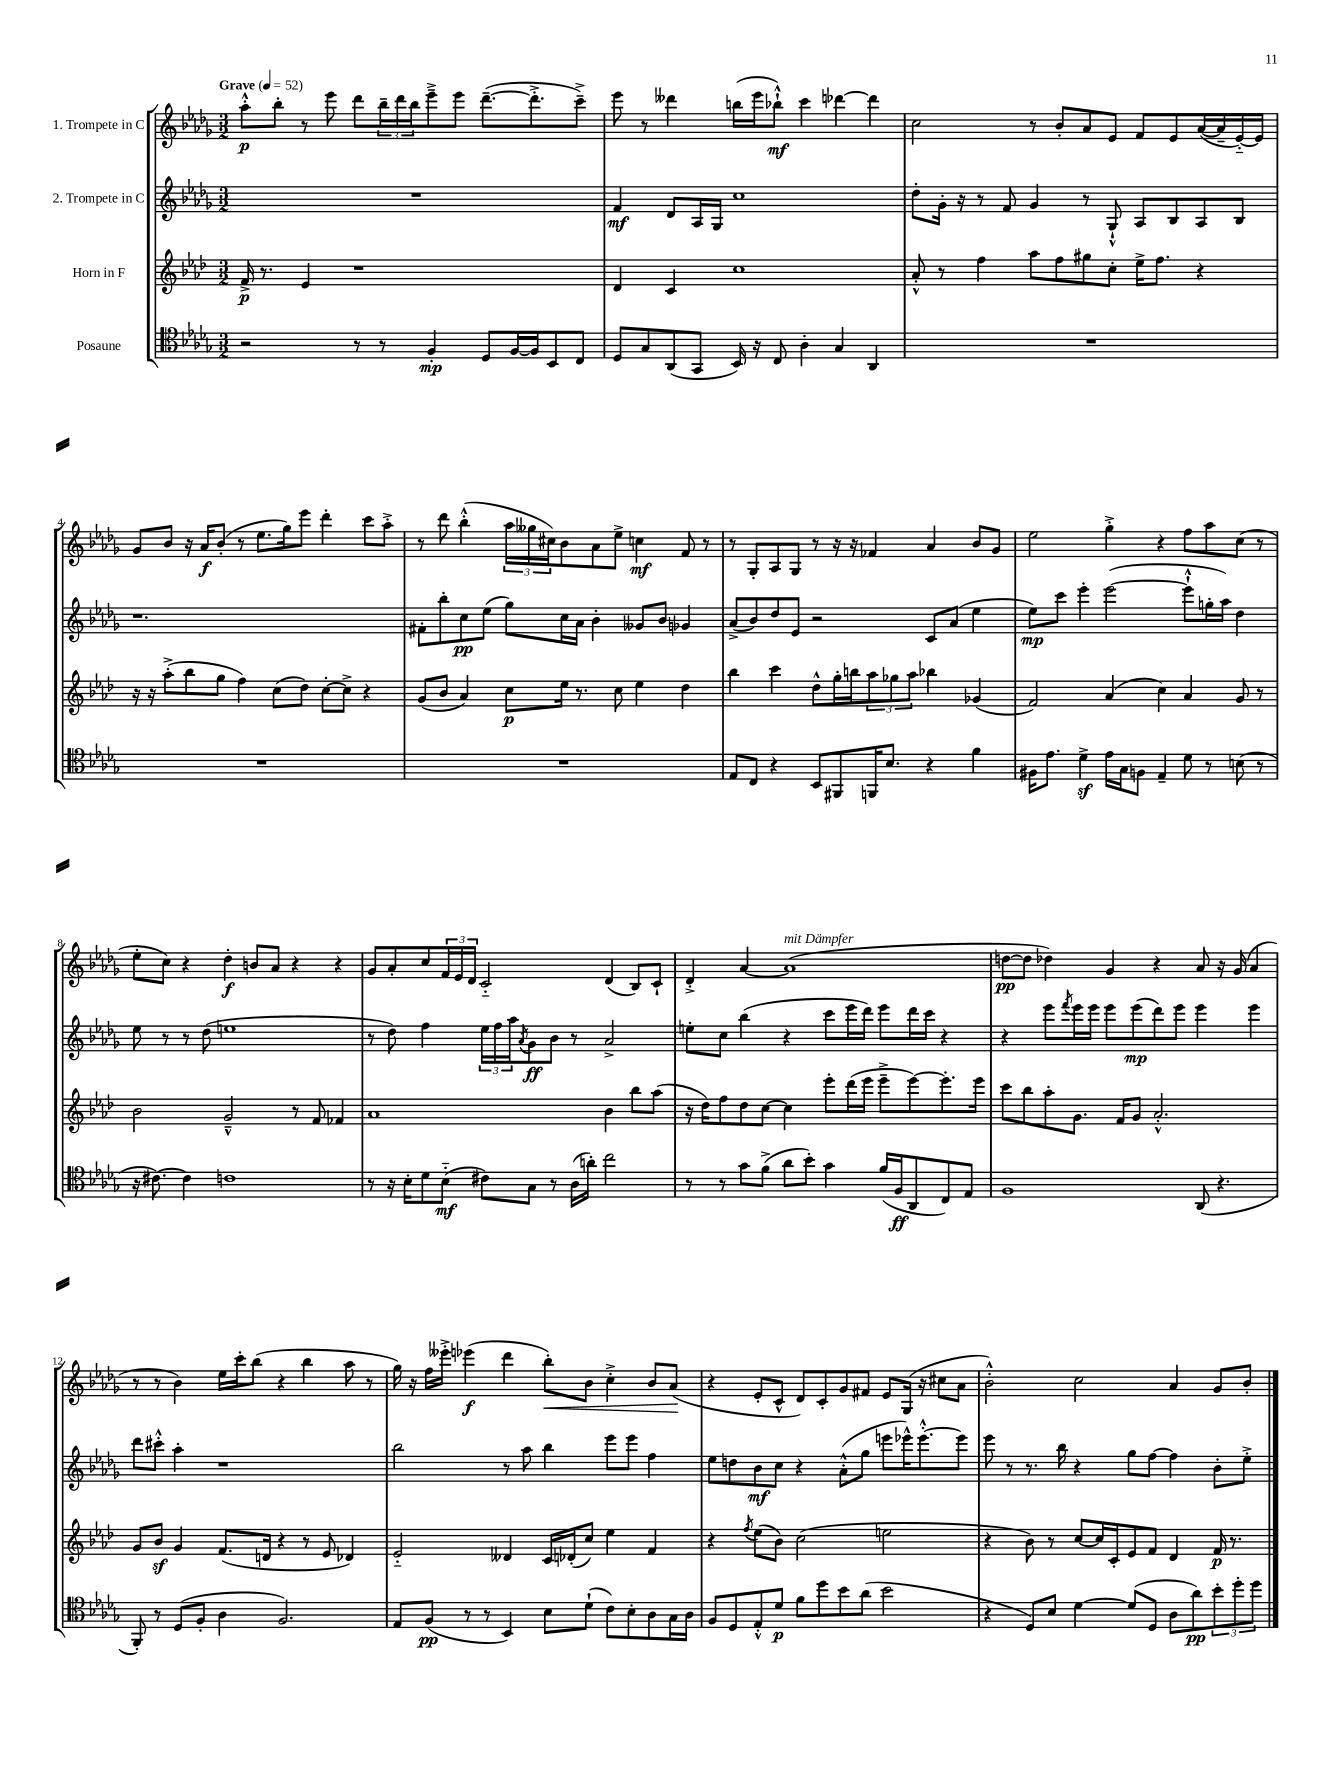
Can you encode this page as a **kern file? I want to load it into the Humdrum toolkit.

**kern	**kern	**kern	**kern
*staff4	*staff3	*staff2	*staff1
*clefC4	*clefG2	*clefG2	*clefG2
*k[b-e-a-d-g-]	*k[b-e-a-d-]	*k[b-e-a-d-g-]	*k[b-e-a-d-g-]
*M3/2	*M3/2	*M3/2	*M3/2
*MM52	*MM52	*MM52	*MM52
2r	16f^	1.r	8aa-'^^
.	8.r	.	.
.	.	.	8bb-'
.	4e-	.	8r
.	.	.	8eee-
8r	1r	.	8ddd-
8r	.	.	24bb-~
.	.	.	24ddd-
.	.	.	24bb-
4F'	.	.	8eee-~^
.	.	.	8eee-
8D-	.	.	([8.ddd-~
[16F	.	.	.
16F]	.	.	8.ddd-'^]
8BB-	.	.	.
8C	.	.	8ccc~^)
=	=	=	=
8D-	4d-	4f	8eee-
8G-	.	.	8r
(8AA-	4c	8d-	4ddd--
8GG-	.	16A-	.
.	.	16G-	.
16BB-)	1cc	1cc	(16bb
16r	.	.	16eee-
8C	.	.	8bb-`^^)
4A-'	.	.	4ccc
4G-	.	.	[4ddd-
4AA-	.	.	4ddd-]
=	=	=	=
1.r	8a-'^^	8dd-'	2cc
.	8r	16g-'	.
.	.	16r	.
.	4ff	8r	.
.	.	8f	.
.	8aa-	4g-	8r
.	8ff	.	8b-'
.	8gg#	8r	8a-
.	8cc'	8G-`^^	8e-
.	16ee-^	8A-	8f
.	8.ff	.	.
.	.	8B-	8e-
.	4r	8A-	([16a-
.	.	.	16a-~]
.	.	8B-	[16e-'~)
.	.	.	16e-]
=	=	=	=
1.r	16r	1.r	8g-
.	16r	.	.
.	(8aa-'^	.	8b-
.	8bb-	.	16r
.	.	.	16a-
.	8gg	.	(8b-'
.	4ff)	.	8r
.	.	.	8.ee-
.	(8cc	.	.
.	.	.	16gg-)
.	8dd-)	.	8eee-
.	[8cc'	.	4ddd-'
.	8cc^]	.	.
.	4r	.	8ccc
.	.	.	8aa-'^
=	=	=	=
1.r	(8g	8f#'	8r
.	8b-	8bb-'	8ddd-
.	4a-)	8cc	(4bb-'^^
.	.	(8ee-	.
.	8cc	8gg-)	24aa-
.	.	.	24gg--
.	.	.	24cc#)
.	16ee-	16cc	8b-
.	8.r	16a-	.
.	.	4b-'	8a-
.	8cc	.	8ee-^
.	4ee-	8g--	4cc
.	.	8b-	.
.	4dd-	4g-	8f
.	.	.	8r
=	=	=	=
8E-	4bb-	(8a-^	8r
8C	.	8b-)	8G-'
4r	4ccc	8dd-	8A-
.	.	8e-	8G-
8BB-	8dd-^^	2r	8r
8FF#	16gg'	.	16r
.	16bb	.	16r
16FF	12aa-	.	4f-
8.B-	.	.	.
.	12gg-	.	.
.	12aa-	.	.
4r	4bb-	8c	4a-
.	.	(8a-	.
4f	(4g-	4ee-	8b-
.	.	.	8g-
=	=	=	=
16F#	2f)	8ee-)	2ee-
8.e-	.	.	.
.	.	8ccc	.
4d-^	.	4eee-'	.
16e-	(4a-	([2eee-	4gg-'^
16G-	.	.	.
8F	.	.	.
4E-~	4cc)	.	4r
8d-	4a-	8eee-`^^]	8ff
8r	.	16gg'	8aa-
.	.	16aa-)	.
(8B	8g	4dd-	(8cc
8r	8r	.	8r
=	=	=	=
16r	2b-	8ee-	8ee-'
[8.c#)	.	.	.
.	.	8r	8cc)
4c#]	.	8r	4r
.	.	(8dd-	.
1c	2g~^^	1ee	4dd-'
.	.	.	8b
.	.	.	8a-
.	8r	.	4r
.	8f	.	.
.	4f-	.	4r
=	=	=	=
8r	1a-	8r	8g-
16r	.	8dd-)	8a-'
16B-'	.	.	.
8d-	.	4ff	8cc
(8B-'~	.	.	24f
.	.	.	24e-
.	.	.	24d-
8c#)	.	24ee-	2c'~
.	.	24ff	.
.	.	24aa-	.
.	.	8qa-	.
8G-	.	8g-	.
8r	.	8b-	.
(16A-	.	8r	.
16a')	.	.	.
2cc	4b-	2a-^	(4d-
.	8bb-	.	8B-)
.	(8aa-	.	8c`
=	=	=	=
8r	16r	8ee'	4d-'^
.	16dd-)	.	.
8r	8ff	8cc	.
8g-	8dd-	(4bb-	[4a-
(8f^	[8cc	.	.
8a-	4cc]	4r	(1a-]
8b-')	.	.	.
4g-	8eee-'	8ccc	.
.	(16ddd-	16eee-	.
.	16eee-	16ddd-)	.
(16f	8eee-~^	8eee-	.
16F	.	.	.
8AA-	[8eee-)	16ddd-	.
.	.	16ccc	.
8C)	8.eee-']	4r	.
8E-	.	.	.
.	16eee-	.	.
=	=	=	=
1F	8ccc	4r	[8dd
.	8bb-	.	8dd]
.	8aa-'	8eee-	4dd-)
.	.	8qfff	.
.	8.g	16eee-	.
.	.	16eee-	.
.	.	8eee-	4g-
.	16f	.	.
.	8g	(8eee-	.
.	2.a-'^^	8ddd-)	4r
.	.	8eee-	.
(8AA-	.	4eee-	8a-
4.r	.	.	16r
.	.	.	(16g-
.	.	4eee-	4a-
=	=	=	=
8FF')	8g	8ddd-	8r
8r	8b-	8ccc#'^^	8r
(8D-	4g	4aa-'	4b-)
8F'	.	.	.
4A-	(8.f	1r	16ee-
.	.	.	16ccc'
.	.	.	(8bb-
.	16d	.	.
2.F)	4r	.	4r
.	8r	.	4bb-
.	8e-	.	.
.	4d-)	.	8aa-
.	.	.	8r
=	=	=	=
8E-	2e-'~	2bb-	16gg-)
.	.	.	16r
(8F	.	.	16ff
.	.	.	16eee--'^
8r	.	.	(4eee-
8r	.	.	.
4BB-)	4d--	8r	4ddd-
.	.	8aa-	.
8B-	16c	4bb-	8bb-')
.	(16d-'	.	.
(8d-`	8cc)	.	8b-
8c)	4ee-	8eee-	4cc'^
8B-'	.	8eee-	.
8A-	4f	4ff	8b-
16G-	.	.	(8a-
16A-	.	.	.
=	=	=	=
8F	4r	8ee-	4r
8D-	.	8dd	.
.	8qff	.	.
8E-'^^	(8ee-	8b-	8e-'
8d-	8b-)	8cc	8c^^
8f	(2cc	4r	8d-)
8dd-	.	.	8c'
8b-	.	(8a-'^^	8g-
(8a-	.	8gg-	8f#
2b-	2ee	8eee	8e-
.	.	16eee-^^)	(16G-
.	.	[8.eee-'^^	16r
.	.	.	8cc#
.	.	8eee-]	8a-
=	=	=	=
4r	4r	8eee-	2b-'^^)
.	.	8r	.
8D-)	8b-)	8.r	.
8B-	8r	.	.
.	.	16bb-	.
[4d-	[8cc	4r	2cc
.	16cc]	.	.
.	16c'	.	.
(8d-]	8e-	8gg-	.
8D-	8f	[8ff	.
8A-	4d-	4ff]	4a-
8a-)	.	.	.
12b-'	16f	8b-'	8g-
.	8.r	.	.
12dd-'	.	.	.
.	.	8ee-'^	8b-'
12dd-	.	.	.
==	==	==	==
*-	*-	*-	*-
